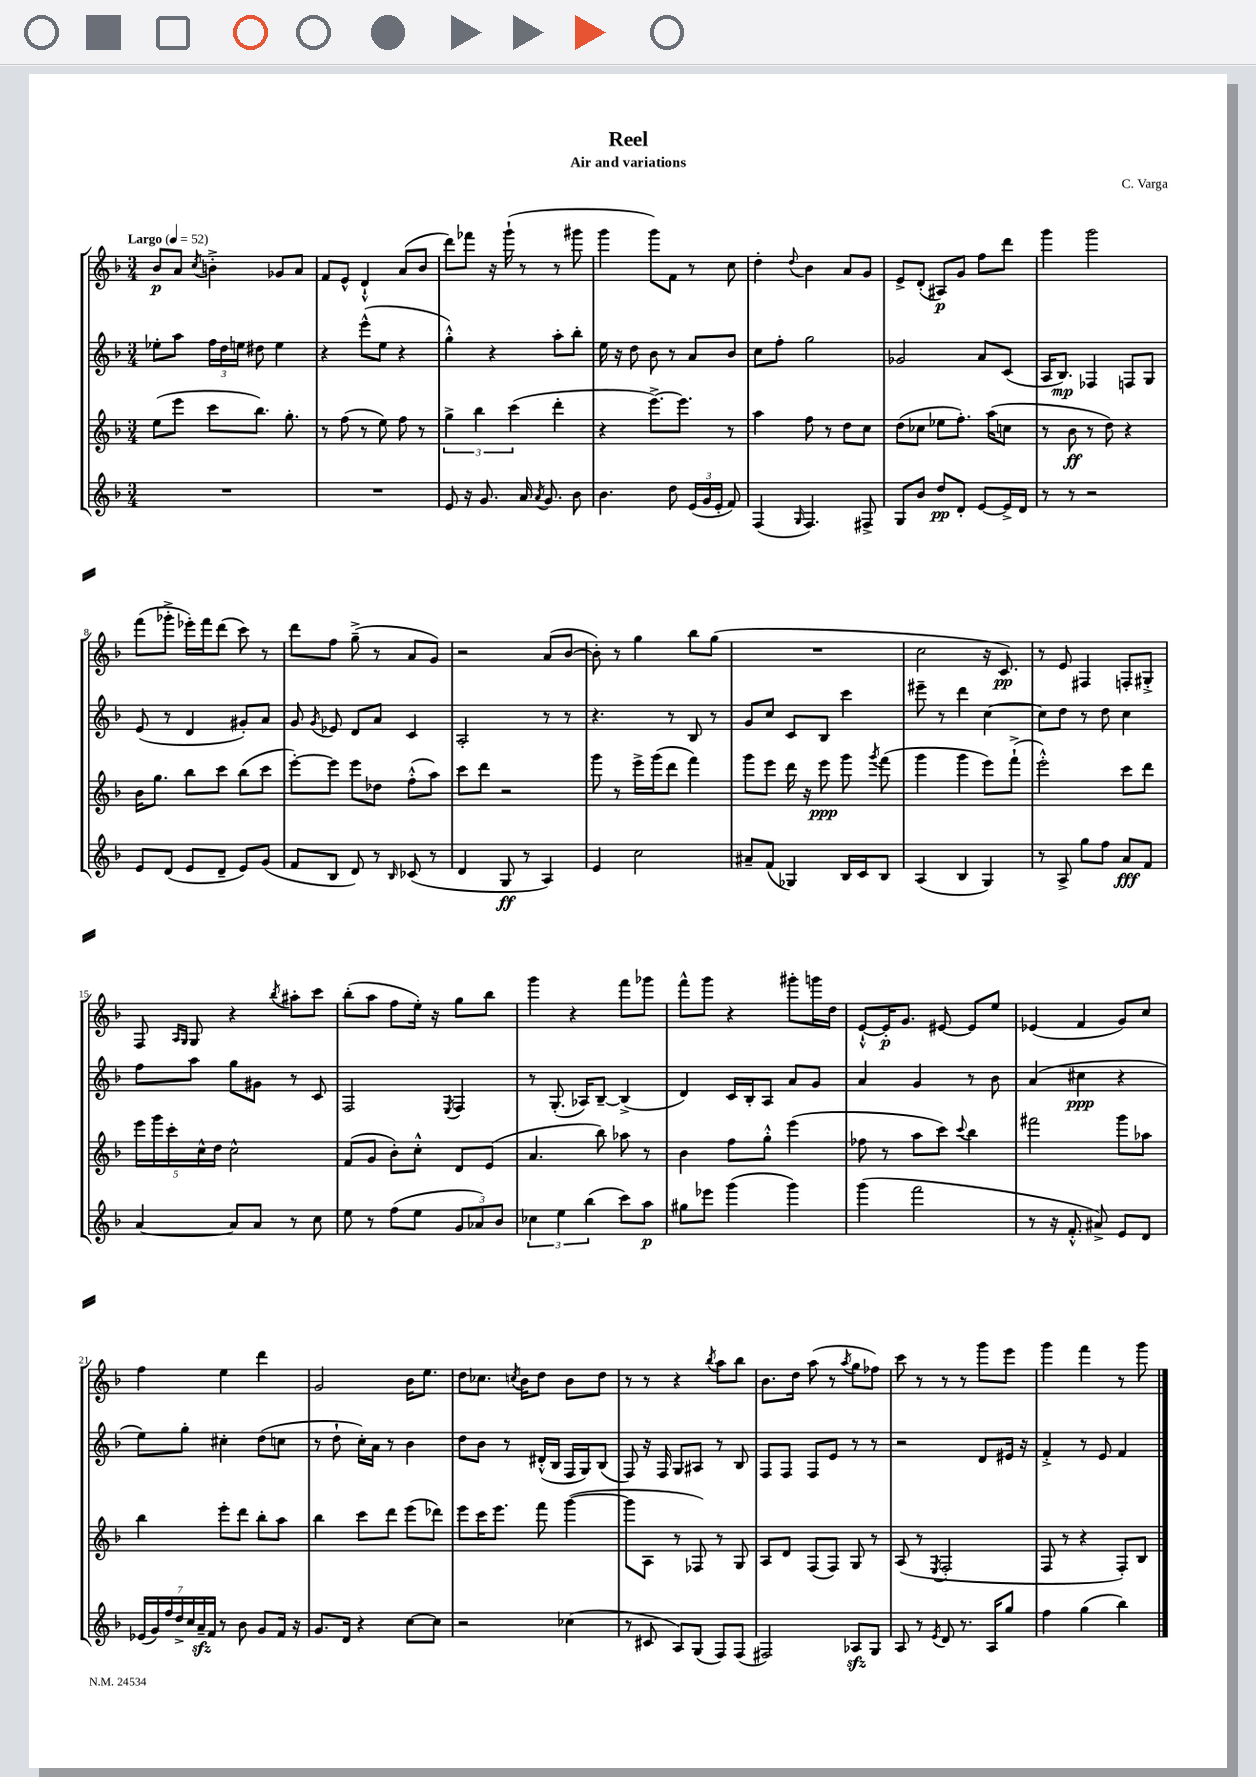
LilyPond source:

\header { title = "Reel" composer = "C. Varga" subtitle = "Air and variations" }
<<
\new StaffGroup <<
\new Staff = "s0" {
    \clef treble \key f \major \numericTimeSignature \time 3/4 \tempo "Largo" 4 = 52
    \autoBeamOff bes'8[\p a'8] \acciaccatura { c''8 } b'4-.-> ges'8[ a'8] |
    f'8[ e'8]-^ d'4-!-^ a'8[( bes'8] |
    d'''8[) fes'''8] r16 g'''16-!( r8 r8 gis'''8 |
    g'''4 g'''8[) f'8] r8 c''8 |
    d''4-. \appoggiatura { d''8 } bes'4 a'8[ g'8] |
    e'8[-> d'8]-.( ais8[\p) g'8] f''8[ d'''8] |
    g'''4 g'''2 |
    f'''8[( ges'''8]-.-> ees'''16[-.) f'''16 d'''8]( c'''8) r8 |
    d'''8[ f''8] g''8--->( r8 a'8[ g'8]) |
    r2 a'8[( bes'8]~ |
    bes'8-.) r8 g''4 bes''8[ g''8]( |
    R2. |
    c''2 r16 c'8.\pp) |
    r8 e'8 fis4 f8[-. gis8]-.-> |
    f8 \grace { a16[ g16] } g8 r4 \acciaccatura { bes''8 } ais''8[-. c'''8] |
    bes''8[-.( a''8] f''8[ e''16]-.) r16 g''8[ bes''8] |
    g'''4 r4 f'''8[ ges'''8] |
    f'''8[-^ g'''8] r4 gis'''8[-. g'''16 d''16] |
    e'8[~-!-^ e'16-.\p g'8.] eis'8~ eis'8[ e''8] |
    ees'4( f'4 g'8[) c''8] |
    f''4 e''4 d'''4 |
    g'2 bes'16[ e''8.] |
    d''8[ ces''8.] \acciaccatura { c''8 } bes'16[ d''8] bes'8[ d''8] |
    r8 r8 r4 \acciaccatura { bes''8 } a''8[ bes''8] |
    bes'8.[ d''16] a''8( r8 \acciaccatura { a''8 } g''8[ fes''8]) |
    c'''8 r8 r8 r8 g'''8[ e'''8] |
    g'''4 f'''4 r8 g'''8 \bar "|." |
}
\new Staff = "s1" {
    \clef treble \key f \major \numericTimeSignature \time 3/4
    \autoBeamOff ees''8[-. a''8] \tuplet 3/2 { f''16[ d''16 e''16] } dis''8 e''4 |
    r4 e'''8[-^( e''8] r4 |
    g''4-.-^) r4 a''8[-. bes''8]-. |
    e''16 r16 d''8 bes'8 r8 a'8[ bes'8] |
    c''8[ f''8]-. g''2 |
    ges'2 a'8[ c'8]( |
    a16[ bes8.]\mp) fes4 f8[ g8] |
    e'8( r8 d'4 gis'8[-.) a'8] |
    g'8 \acciaccatura { g'8 } ees'8 d'8[ a'8] c'4 |
    a2-. r8 r8 |
    r4. r8 bes8 r8 |
    g'8[ c''8] c'8[ bes8] c'''4 |
    eis'''8-- r8 d'''4 c''4~ |
    c''8[ d''8] r8 d''8 c''4 |
    f''8[ a''8] g''8[ gis'8] r8 c'8 |
    f2 \acciaccatura { e8 } f4 |
    r8 g8.-.( aes16[) bes8]~-- bes4->( |
    d'4) c'16[ bes16-. a8] a'8[ g'8] |
    a'4 g'4 r8 bes'8 |
    a'4( cis''4\ppp r4 |
    e''8[) g''8]-. cis''4-. d''8[( c''8] |
    r8 d''8-! c''16[-.) a'16] r8 bes'4 |
    d''8[ bes'8] r8 dis'16[-.-^( bes16] f16[ g16) bes8]( |
    f8) r16 f16 g8[ ais8] r8 bes8 |
    f8[ f8] f8[ e'8] r8 r8 |
    r2 d'8[ eis'16] r16 |
    f'4-.-> r8 e'8 f'4 \bar "|." |
}
\new Staff = "s2" {
    \clef treble \key f \major \numericTimeSignature \time 3/4
    \autoBeamOff e''8[( e'''8] c'''8[ bes''8.]) g''8.-. |
    r8 f''8( r8 e''8) f''8 r8 |
    \tuplet 3/2 { g''4-> bes''4 c'''4( } d'''4-. |
    r4 e'''8.[~->) e'''8.] r8 |
    a''4 f''8 r8 d''8[ c''8] |
    d''8[( ces''8] ees''8[ f''8.]-.) a''16[( c''8] |
    r8 bes'8\ff r8 d''8) r4 |
    bes'16[ g''8.] bes''8[ c'''8] bes''8[( c'''8] |
    e'''8[~-.) e'''8] e'''8[ des''8] f''8[-.-^( a''8]) |
    c'''8[ d'''8] r2 |
    g'''8 r8 e'''16[-> g'''16( d'''8] f'''4) |
    g'''8[ e'''8] d'''16 r16 e'''8\ppp g'''8 \acciaccatura { g'''8 } f'''8( |
    g'''4 g'''4 e'''8[) f'''8]-!->( |
    e'''2-.-^) c'''8[ d'''8] |
    \tuplet 5/4 { e'''16[ g'''16 c'''16-. c''16-^ d''16] } c''2-^ |
    f'8[( g'8] bes'8[-.) c''8]-.-^ d'8[ e'8]( |
    a'4. bes''8) aes''8 r8 |
    bes'4 f''8[ g''8]-.-^ e'''4( |
    fes''8 r8 a''8[ c'''8]) \appoggiatura { c'''8 } bes''4 |
    fis'''2 g'''8[ aes''8] |
    bes''4 e'''8[-. d'''8] bes''8[-. a''8] |
    bes''4 c'''8[ d'''8] e'''8[( des'''8]) |
    e'''8[ c'''16 e'''8.] f'''8 g'''4~( |
    g'''8[ a8] r8 fes8) r8 g8 |
    a8[ d'8] f8[( f8]) g8 r8 |
    a8( r8 \acciaccatura { e8 } f2-. |
    f8 r8 r4 f8[-.) bes8] \bar "|." |
}
\new Staff = "s3" {
    \clef treble \key f \major \numericTimeSignature \time 3/4
    \autoBeamOff R2. |
    R2. |
    e'8 r16 g'8. a'16 \acciaccatura { a'8 } g'8. bes'8 |
    bes'4. d''8 \tuplet 3/2 { e'16[( g'16 e'16]-. } f'8) |
    f4( \grace { g16 } f4.) fis8-> |
    g8[ bes'8] d''8[\pp d'8]-. e'8[~ e'16-> d'16] |
    r8 r8 r2 |
    e'8[ d'8]( e'8[ d'8]-- e'8[) g'8]( |
    f'8[ bes8] d'8) r8 \grace { bes16 } ces'8( r8 |
    d'4 g8\ff r8 a4) |
    e'4 c''2 |
    ais'8[-- f'8]( ges4) bes16[ c'16 bes8] |
    a4( bes4 g4) |
    r8 a8-> g''8[ f''8] a'8[\fff f'8] |
    a'4~ a'8[ a'8] r8 c''8 |
    e''8 r8 f''8[( e''8] \tuplet 3/2 { g'8[ aes'8) bes'8] } |
    \tuplet 3/2 { ces''4 e''4 bes''4( } c'''8[) a''8]\p |
    gis''8[ ees'''8] g'''4( g'''4) |
    g'''4( f'''2 |
    r8 r16 f'8.-.-^ ais'8->) e'8[ d'8] |
    \tuplet 7/4 { ees'16[( g'16) f''16 d''16-> c''16 a'16--\sfz f'16] } r8 bes'8 g'8[ f'16] r16 |
    g'8.[ d'16] r4 c''8[~ c''8] |
    r2 ces''4( |
    r8 cis'8 a8[) g8]( f8[) f8]( |
    fis2) aes8[\sfz g8] |
    a8 r8 \acciaccatura { e'8 } d'8 r8. a16[ g''8] |
    f''4 g''4( bes''4) \bar "|." |
}
>>
>>
